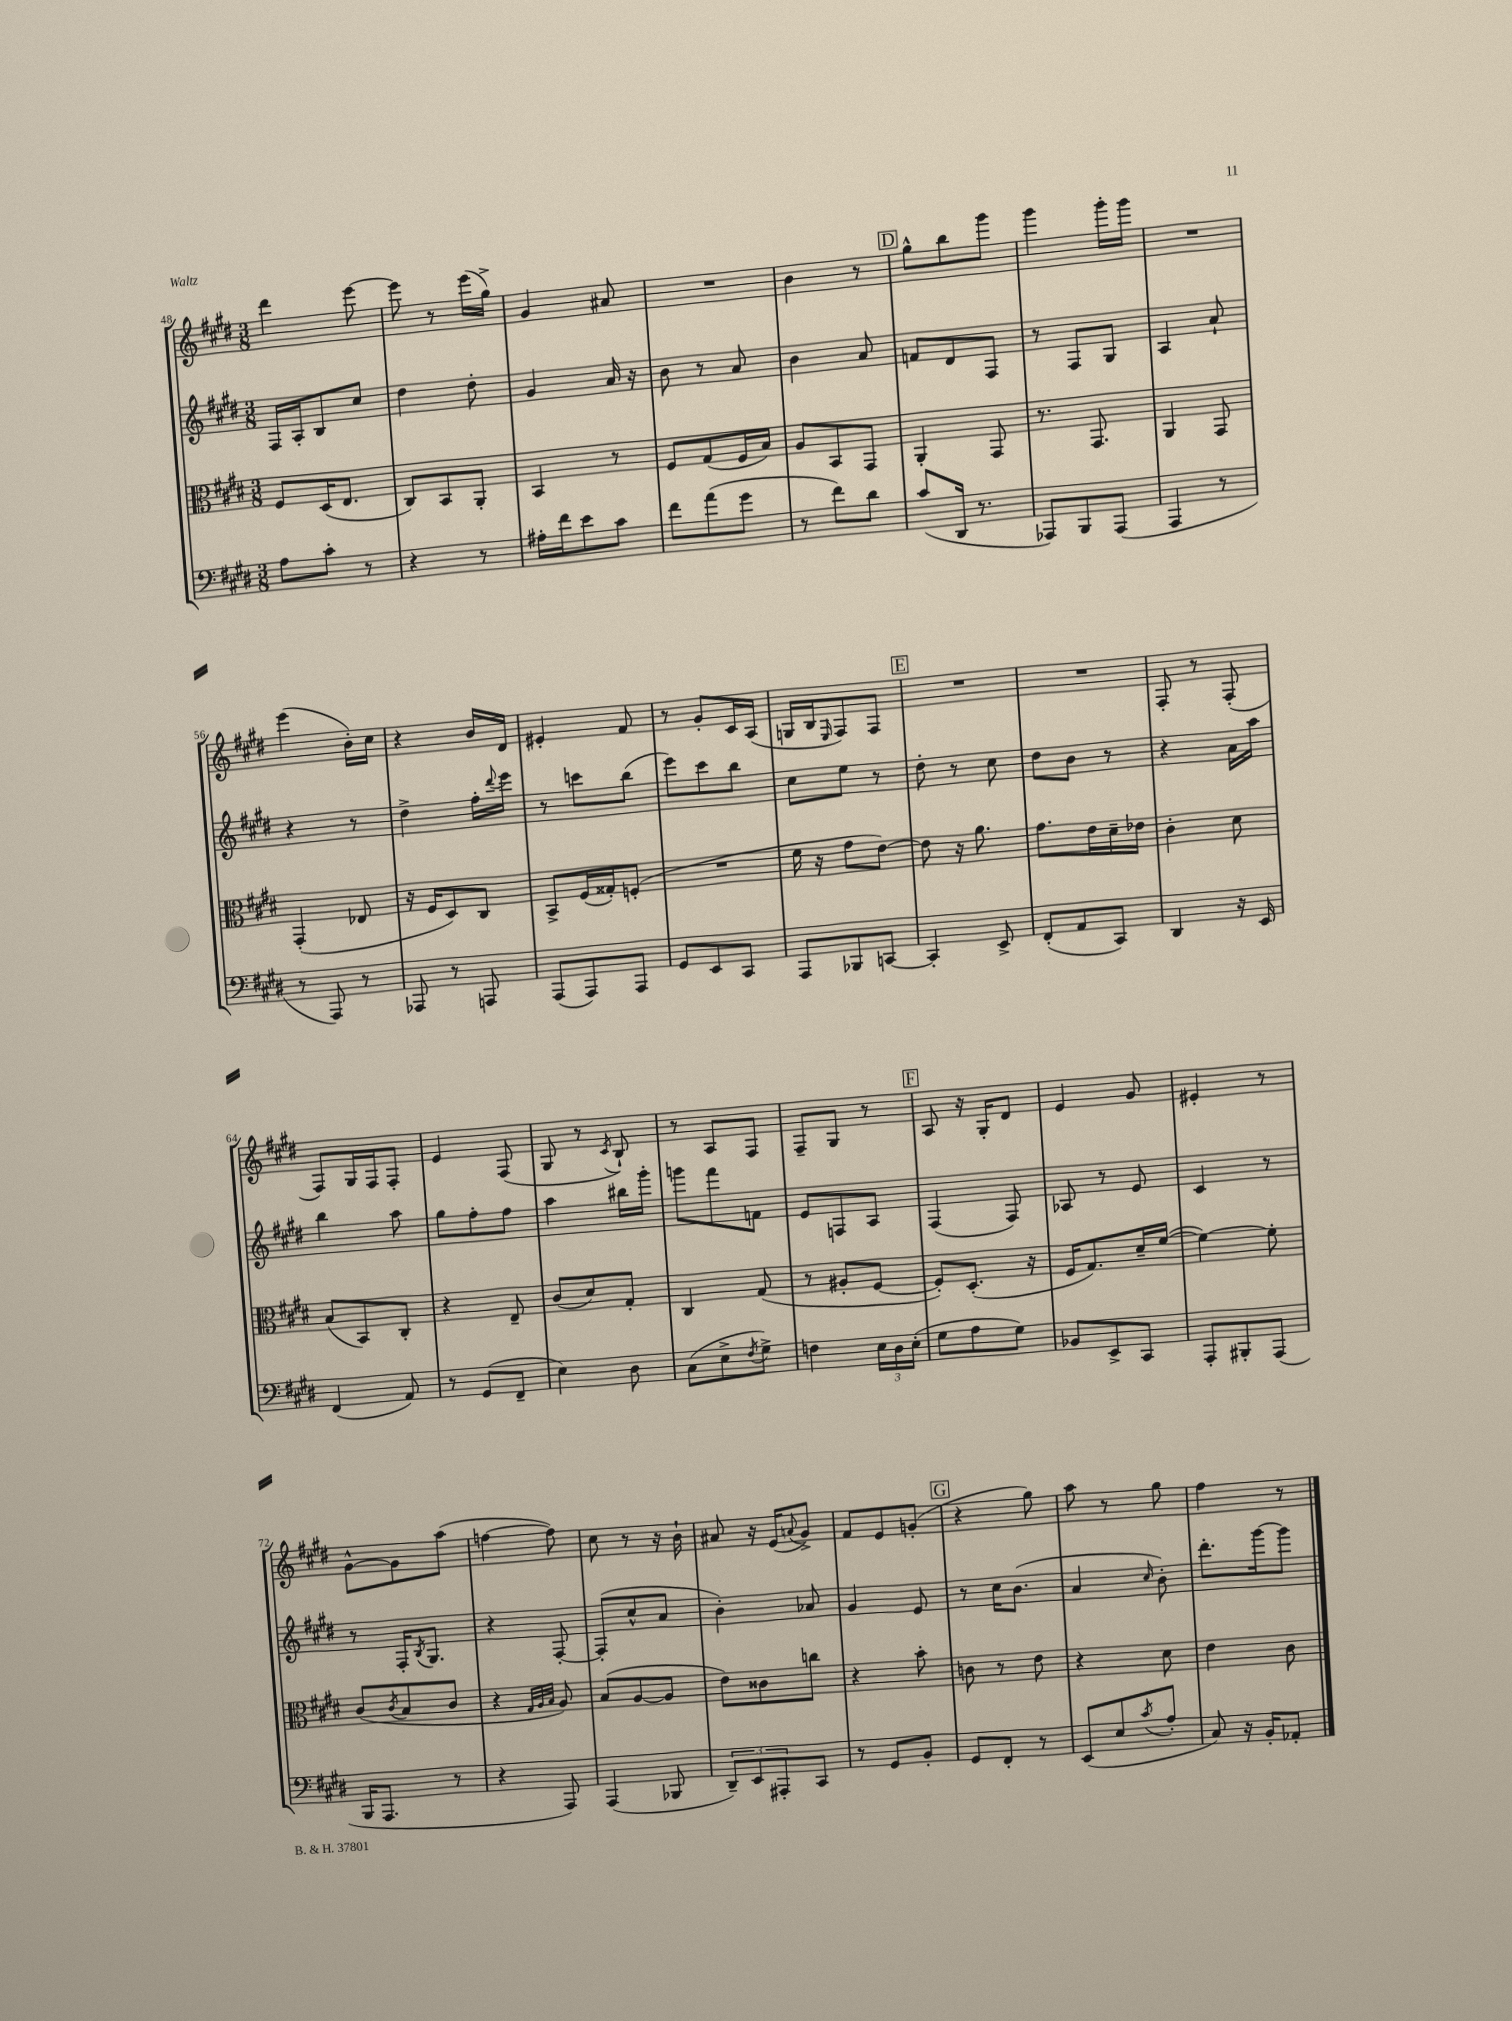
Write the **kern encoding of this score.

**kern	**kern	**kern	**kern
*staff4	*staff3	*staff2	*staff1
*clefF4	*clefC3	*clefG2	*clefG2
*k[f#c#g#d#]	*k[f#c#g#d#]	*k[f#c#g#d#]	*k[f#c#g#d#]
*M3/8	*M3/8	*M3/8	*M3/8
8A\L	8F#/L	16F#/LL	4ddd#\
.	.	16A'/J	.
8c#'\J	(16D#/K	8B/	.
.	8.E/J	.	.
8r	.	8cc#/J	[8eee\
=	=	=	=
4r	8C#/L)	4dd#\	8eee\]
.	8BB/	.	8r
8r	8AA'/J	8dd#'\	(16eee\LL
.	.	.	16gg#^\JJ)
=	=	=	=
16A#'\LL	4BB/	4g#/	4g#/
16f#\J	.	.	.
8e\	.	.	.
8c#\J	8r	16a/	8a#/
.	.	16r	.
=	=	=	=
8f#\L	8F#/L	8b\	4.r
(8a\	(8G#/	8r	.
8g#\J	16F#/L	8a/	.
.	16B/JJ)	.	.
=	=	=	=
8r	8A/L	4b\	4b\
8f#\L)	8BB/	.	.
8d#\J	8GG#/J	8a/	8r
=	=	=	=
(8c#/L	4AA'/	8f/L	8gg#^^\L
16DD#/Jk	.	8d#/	8bb\
8.r	.	.	.
.	8GG#/	8F#/J	8ggg#\J
=	=	=	=
8AAA-/L)	8.r	8r	4ggg#\
8BBB/	.	8F#/L	.
.	8.GG#/	.	.
(8AAA-/J	.	8G#/J	16ggg#'\LL
.	.	.	16ggg#\JJ
=	=	=	=
4AAA/	4AA/	4A/	4.r
8r	8GG#/	8a`/	.
=	=	=	=
8r	(4GG#'/	4r	(4eee\
8AAA/)	.	.	.
8r	8E-/	8r	16b'\LL)
.	.	.	16cc#\JJ
=	=	=	=
8AAA-/	16r	4dd#^\	4r
.	16F#/LK	.	.
8r	8D#/)	.	.
8AAA/	8C#/J	16ff#'\LL	16b/LL
.	.	8qqddd#/	.
.	.	16eee\JJ	16d#/JJ
=	=	=	=
(8AAA/L	8BB^/L	8r	4e#'/
8AAA/)	(16F#/L	8ccc\L	.
.	16G##'/J)	.	.
8AAA/J	(8F'/J	(8bb\J	8f#/
=	=	=	=
8GG#/L	4.r	8eee\L)	8r
8EE/	.	8ccc#\	8g#'/L
8CC#/J	.	8bb\J	16c#/L
.	.	.	(16A/JJ
=	=	=	=
8AAA/L	16f#\	8cc#\L	16G/LL
.	16r	.	16B/J
.	.	.	16qqE/
8BBB-/	8g#\L	8ee\J	8F#/)
[8CC/J	[8e\J)	8r	8F#/J
=	=	=	=
4CC'/]	8e\]	8dd#'\	4.r
.	16r	8r	.
.	8.a\	.	.
8EE^/	.	8cc#\	.
=	=	=	=
(8FF#'/L	8.g#\L	8dd#\L	4.r
8AA/	.	8b\J	.
.	16e\L	.	.
8CC#/J)	16d#~\	8r	.
.	16e-\JJ	.	.
=	=	=	=
4DD#/	4c#'\	4r	8F#'/
.	.	.	8r
16r	8d#\	16a\LL	(8F#'/
16EE/	.	16aa\JJ	.
=	=	=	=
(4FF#/	(8B/L	4bb\	8F#/L)
.	8BB/)	.	16G#/L
.	.	.	16F#/J
8AA/)	8C#'/J	8aa\	8F#'/J
=	=	=	=
8r	4r	8gg#\L	4e/
(8GG#/L	.	8ff#'\	.
8FF#~/J	8E~/	8ff#\J	(8F#/
=	=	=	=
4E\)	(8c#/L	4aa\	8G#/
.	8d#/)	.	8r
.	.	.	8qc#/
8D#\	8G#'/J	16bb#\LL	8B`/)
.	.	16ggg#'\JJ	.
=	=	=	=
(8C#\L	4C#/	8ggg\L	8r
8E^\	.	8fff#\	8A/L
8qF#/	.	.	.
8G#^\J)	(8G#/	8f\J	8F#/J
=	=	=	=
4F\	8r	8e/L	8F#~/L
.	8A#'/L	8F/	8G#/J
24E\LL	[8F#/J	8A/J	8r
24D#\	.	.	.
(24E'\JJ	.	.	.
=	=	=	=
8G#\L	8F#'/]L)	(4F#/	8A/
8A\	(8.D#'/J	.	16r
.	.	.	16G#'/LK
8G#\J)	.	8F#/)	8d#/J
.	16r	.	.
=	=	=	=
8BB-/L	16F#/LK	8A-/	4e/
.	8.G#/)	.	.
8EE^/	.	8r	.
8CC#/J	16d#~/L	8e/	8g#/
.	([16f#/JJ	.	.
=	=	=	=
8AAA'/L	4f#\_)	4c#/	4e#'/
8BBB#'/	.	.	.
(8AAA/J	8f#'\]	8r	8r
=	=	=	=
16BBB/LK	(8c#/L	8r	[8g#^^\L
8.AAA/J	.	.	.
.	8qc#/	.	.
.	8B/	16F#'/LK	8g#\]
.	.	8qB/	.
.	.	8.G#/J	.
8r	8c#/J	.	(8aa\J
=	=	=	=
4r	4r	4r	[4ff\
.	32qqG#/LLL	.	.
.	32qqA/	.	.
.	32qqB/JJJ	.	.
8AAA/)	8A/)	[8F#'/	8ff\])
=	=	=	=
(4AAA/	(8B/L	(8F#'/]L	8cc#\
.	[8A/	8cc#^^/	8r
8BBB-/	8A/]J	8a/J	16r
.	.	.	16b`\
=	=	=	=
12DD#~/L)	8e\L)	4b'\)	8a#/
12EE/	.	.	.
.	8c##\	.	16r
12AAA#'/	.	.	.
.	.	.	(16e/LK
.	.	.	8qqa/
8CC#/J	8cc\J	8a-/	8g#^/J)
=	=	=	=
8r	4r	4g#/	8f#/L
8GG#/L	.	.	8e/
8BB'/J	8b'\	8e/	(8g'/J
=	=	=	=
8GG#/L	8c\	8r	4r
8FF#'/J	8r	16cc#\LK	.
.	.	(8.b\J	.
8r	8e\	.	8gg#\)
=	=	=	=
(8EE/L	4r	4a/	8aa\
8E/	.	.	8r
8qc#/	.	16qqcc#/	.
8A'/J	8d#\	8b'\)	8gg#\
=	=	=	=
8C#/)	4e\	8.ddd#'\L	4ff#\
16r	.	.	.
16BB'/LK	.	[16ggg#\k	.
8AA-'/J	8c#\	8ggg#\]J	8r
==	==	==	==
*-	*-	*-	*-
